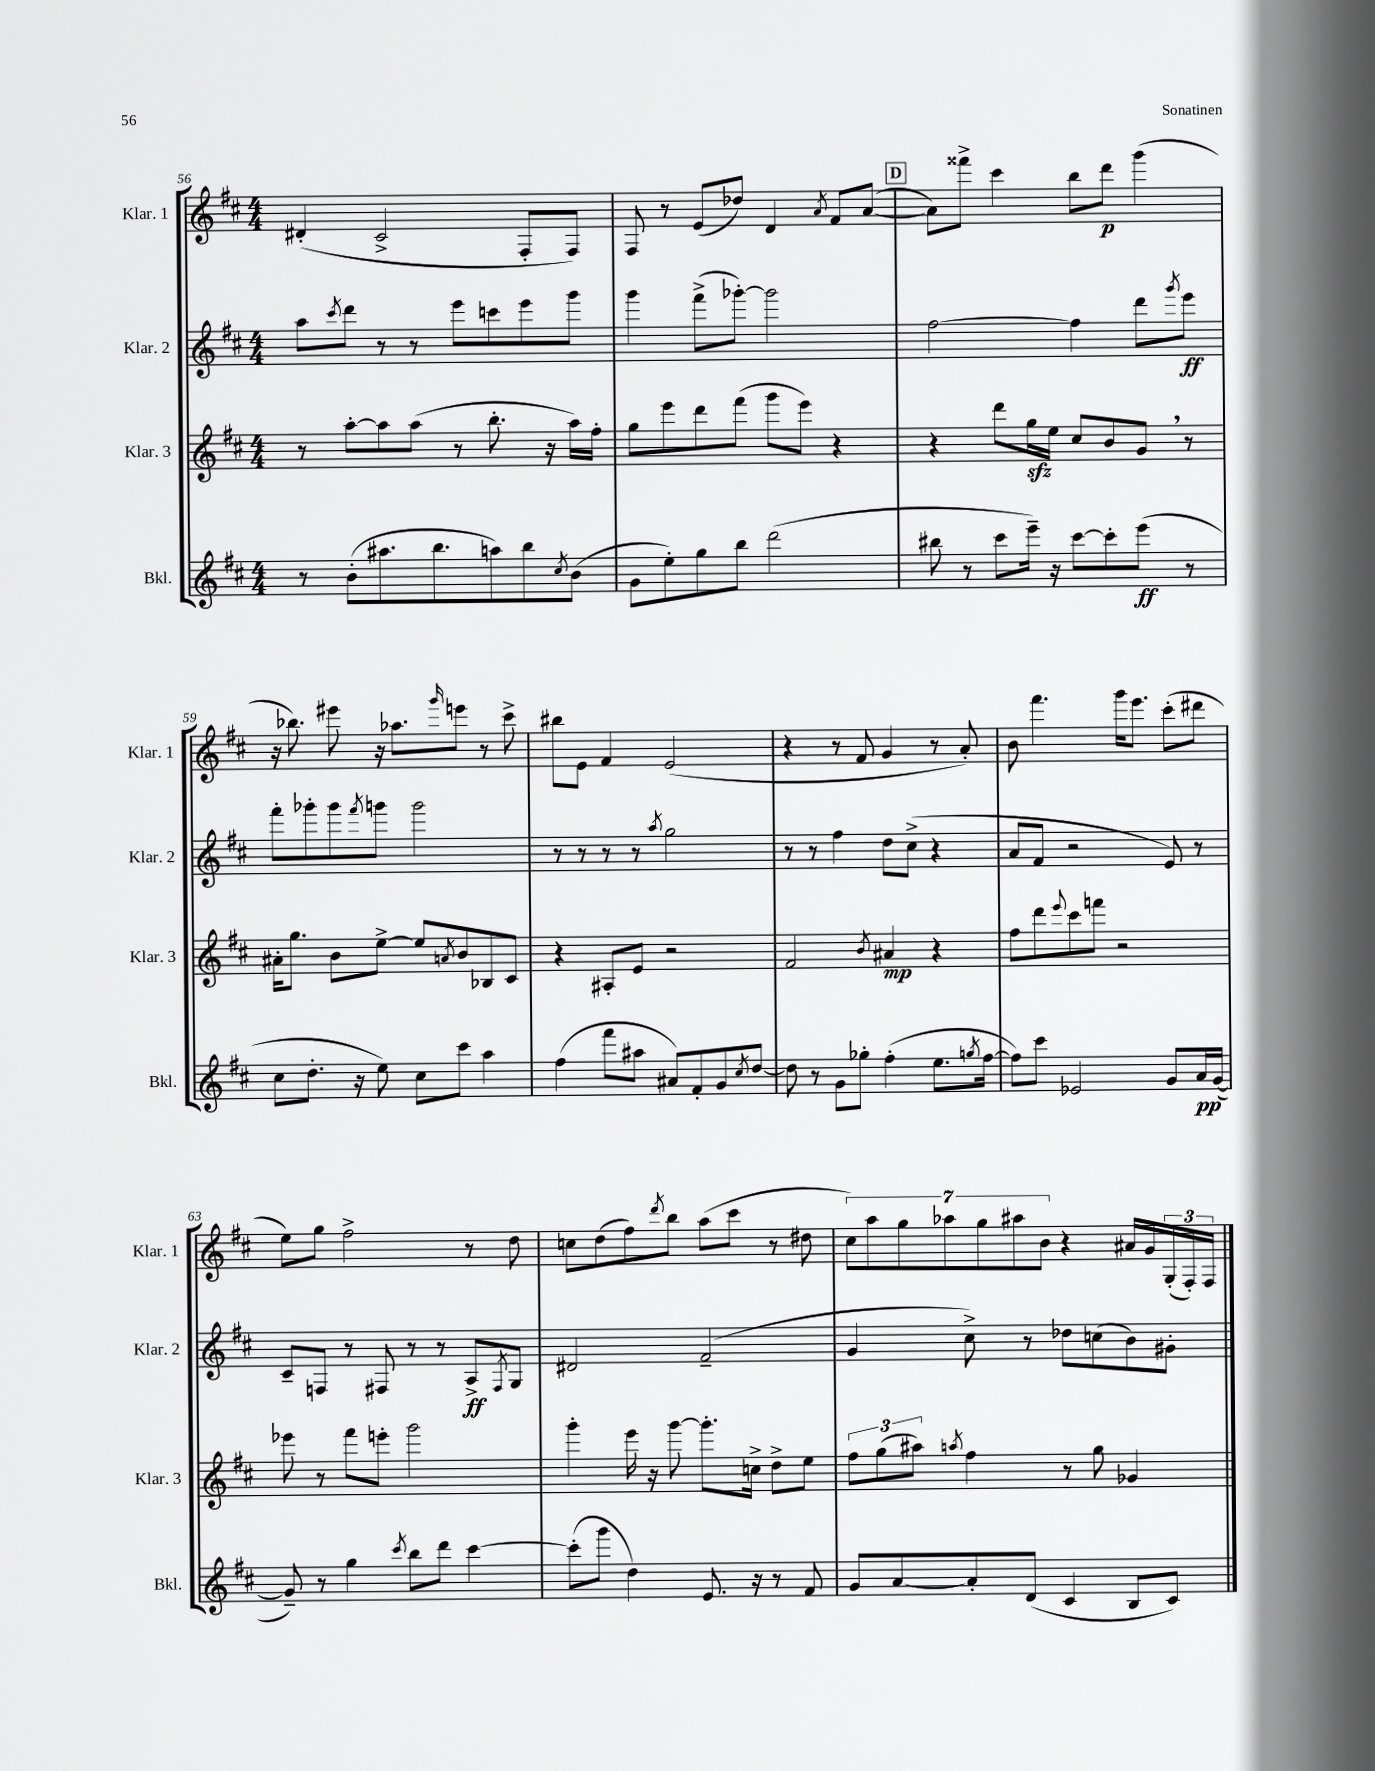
<<
\new StaffGroup <<
\new Staff = "s0" \with { instrumentName = "Klar. 1" shortInstrumentName = "Klar. 1" } {
    \clef treble \key d \major \numericTimeSignature \time 4/4
    dis'4-.( cis'2-> fis8-. fis8) |
    fis8 r8 e'8( des''8) d'4 \acciaccatura { a'8 } fis'8 a'8~( |
    \mark \markup { \box "D" } a'8) fisis'''8-> cis'''4 b''8 d'''8\p g'''4( |
    r16 bes''8.) eis'''8 r16 aes''8. \grace { g'''16 } e'''8 r8 cis'''8-> |
    bis''8 e'8 fis'4 e'2( |
    r4 r8 fis'8 g'4 r8 a'8-.) |
    b'8 fis'''4. g'''16 e'''8. cis'''8-.( dis'''8 |
    e''8) g''8 fis''2-> r8 d''8 |
    c''8 d''8( fis''8) \acciaccatura { d'''8 } b''8 a''8( cis'''8 r8 dis''8 |
    \tuplet 7/4 { cis''8) a''8 g''8 aes''8 g''8 ais''8 b'8 } r4 ais'16 g'16 \tuplet 3/2 { g16-.( fis16-.) fis16 } \bar "|." |
}
\new Staff = "s1" \with { instrumentName = "Klar. 2" shortInstrumentName = "Klar. 2" } {
    \clef treble \key d \major \numericTimeSignature \time 4/4
    a''8 \acciaccatura { cis'''8 } d'''8 r8 r8 e'''8 c'''8 e'''8 g'''8 |
    g'''4 fis'''8->( ges'''8~-.) ges'''2 |
    \mark \markup { \box "D" } fis''2~ fis''4 d'''8 \acciaccatura { g'''8 } e'''8\ff |
    fis'''8-. ges'''8-. ges'''8 \acciaccatura { fis'''8 } g'''8 g'''2 |
    r8 r8 r8 r8 \acciaccatura { a''8 } g''2 |
    r8 r8 fis''4 d''8 cis''8->( r4 |
    a'8 fis'8 r2 e'8) r8 |
    cis'8-- f8 r8 fis8 r8 r8 a8->\ff \acciaccatura { fis8 } g8 |
    dis'2 fis'2--( |
    g'4 cis''8->) r8 des''8 c''8( b'8) gis'8-. \bar "|." |
}
\new Staff = "s2" \with { instrumentName = "Klar. 3" shortInstrumentName = "Klar. 3" } {
    \clef treble \key d \major \numericTimeSignature \time 4/4
    r8 a''8~-. a''8 a''8( r8 b''8.-. r16 a''16) fis''16-. |
    g''8 e'''8 d'''8 fis'''8( g'''8 e'''8) r4 |
    \mark \markup { \box "D" } r4 d'''8 g''16\sfz e''16 cis''8 b'8 g'8 \breathe r8 |
    ais'16-. g''8. b'8 e''8~-> e''8 \acciaccatura { a'8 } b'8 bes8 cis'8 |
    r4 ais8-. e'8 r2 |
    fis'2 \acciaccatura { b'8 } ais'4\mp r4 |
    fis''8 d'''8 \appoggiatura { e'''8 } cis'''8 f'''8 r2 |
    ees'''8 r8 fis'''8 e'''8-. g'''2 |
    g'''4-. e'''16 r16 g'''8~ g'''8.-. c''16-> d''8-> e''8 |
    \tuplet 3/2 { fis''8 g''8( ais''8) } \acciaccatura { a''8 } fis''4 r8 g''8 ges'4 \bar "|." |
}
\new Staff = "s3" \with { instrumentName = "Bkl." shortInstrumentName = "Bkl." } {
    \clef treble \key d \major \numericTimeSignature \time 4/4
    r8 b'8-.( ais''8. b''8. a''8) b''8 \acciaccatura { cis''8 } b'8( |
    g'8 e''8-.) g''8 b''8 d'''2( |
    \mark \markup { \box "D" } bis''8 r8 cis'''8 e'''16--) r16 cis'''8~ cis'''8-. e'''8\ff( r8 |
    cis''8 d''8.-. r16 e''8) cis''8 cis'''8 a''4 |
    fis''4( fis'''8 ais''8 ais'8) fis'8-. g'8 \acciaccatura { cis''8 } d''8~ |
    d''8 r8 g'8 ges''8-. fis''4-.( e''8. \acciaccatura { g''8 } fis''16~ |
    fis''8) cis'''8 ees'2 g'8 a'16\pp g'16~( |
    g'8--) r8 g''4 \acciaccatura { cis'''8 } b''8 d'''8 cis'''4~ |
    cis'''8-.( g'''8 d''4) e'8. r16 r8 fis'8 |
    g'8 a'8~ a'8-. d'8( cis'4 b8 cis'8) \bar "|." |
}
>>
>>
\layout { \context { \Score currentBarNumber = #56 } }
